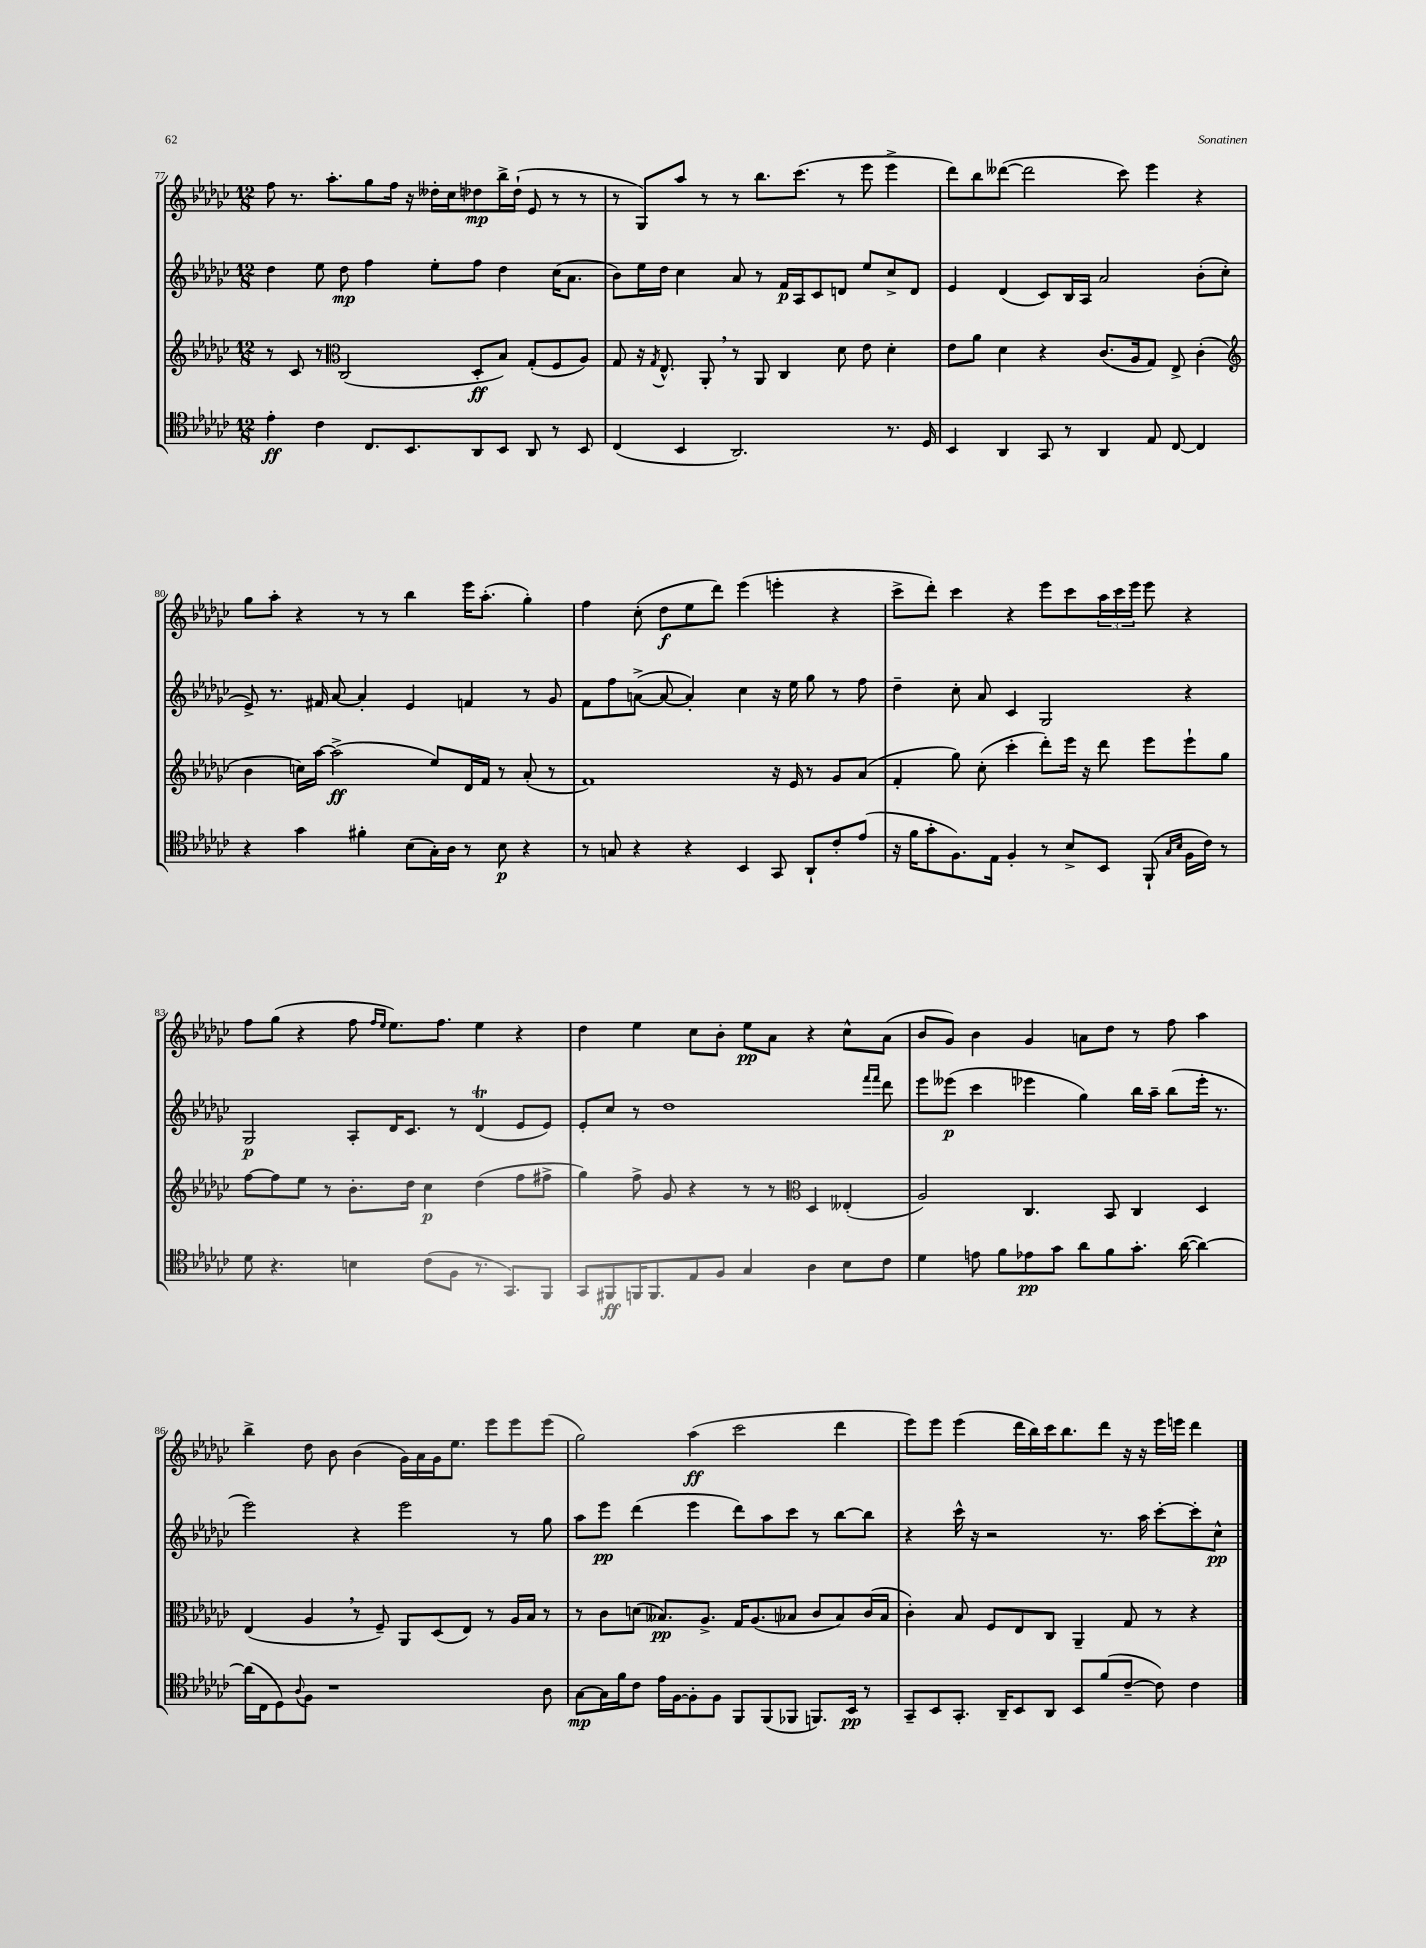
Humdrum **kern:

**kern	**kern	**kern	**kern
*staff4	*staff3	*staff2	*staff1
*clefC4	*clefG2	*clefG2	*clefG2
*k[b-e-a-d-g-c-]	*k[b-e-a-d-g-c-]	*k[b-e-a-d-g-c-]	*k[b-e-a-d-g-c-]
*M12/8	*M12/8	*M12/8	*M12/8
4e-'	8r	4dd-	8ff
.	8c-	.	8.r
4c-	8r	8ee-	.
.	.	.	8.aa-'
*	*clefC3	*	*
.	(2C-	8dd-	.
8.C-	.	4ff	8gg-
.	.	.	16ff
8.BB-	.	.	16r
.	.	8ee-'	16dd--'
.	.	.	16cc-
8AA-	8D-'	8ff	8dd-
8BB-	8B-)	4dd-	16bb-^
.	.	.	(16dd-`
8AA-	(8G-'	.	8e-
8r	8F	(16cc-	8r
.	.	8.a-	.
8BB-	8A-)	.	8r
=	=	=	=
(4C-	8G-	8b-)	8r
.	16r	16ee-	8G-)
.	8qG-	.	.
.	8.E-^^	16dd-	.
4BB-	.	4cc-	8aa-
.	8AA-'	.	8r
2.AA-)	8r	8a-	8r
.	8AA-	8r	8.bb-
.	4C-	16f	.
.	.	16A-	(8.ccc-
.	.	8c-	.
.	8d-	8d	8r
.	8e-	8ee-	8eee-
8.r	4d-'	8cc-^	4eee-^
.	.	8d	.
16D-	.	.	.
=	=	=	=
4BB-	8e-	4e-	8ddd-)
.	8a-	.	8bb-
4AA-	4d-	(4d-	([8ddd--
.	.	.	2ddd--]
8GG-	4r	8c-)	.
8r	.	16B-	.
.	.	16A-	.
4AA-	(8.c-	2a-	.
.	.	.	8ccc-)
.	16A-	.	.
8E-	8G-)	.	4eee-
[8C-	8E-^	.	.
4C-]	(4c-'	(8b-'	4r
.	.	8cc-'	.
=	=	=	=
*	*clefG2	*	*
4r	4b-	8e-^)	8gg-
.	.	8.r	8aa-'
4g-	16cc)	.	4r
.	[16aa-	16f#	.
.	(2aa-^]	[8a-	.
4f#'	.	4a-']	8r
.	.	.	8r
(8B-	.	4e-	4bb-
16G-')	8ee-)	.	.
16A-	.	.	.
8r	16d-	4f	16eee-
.	16f	.	(8.aa-'
8B-	8r	.	.
4r	(8a-'	8r	4gg-')
.	8r	8g-	.
=	=	=	=
8r	1f)	8f	4ff
8G	.	8ff	.
4r	.	([8a^	(8cc-'
.	.	8a_	8dd-
4r	.	4a'])	8ee-
.	.	.	8ddd-)
4BB-	.	4cc-	(4eee-
8GG-	16r	16r	4eee'
.	16e-	16ee-	.
8AA-`	8r	8gg-	.
8c-'	8g-	8r	4r
(8e-	(8a-	8ff	.
=	=	=	=
16r	4f'	4dd-~	8ccc-^
16f	.	.	.
8g-'	.	.	8ddd-')
8.F)	8gg-)	8cc-'	4ccc-
.	(8cc-'	8a-	.
16E-	.	.	.
4F'	4ccc-'	4c-	4r
8r	8ddd-')	2G-	8eee-
8B-^	16eee-	.	8ccc-
.	16r	.	.
8BB-	8ddd-	.	24aa-
.	.	.	24ccc-
.	.	.	24eee-
(8FF`	8eee-	.	8eee-
16qqG-	.	.	.
16qqB-	.	.	.
16F	8eee-`	4r	4r
16c-)	.	.	.
8r	8gg-	.	.
=	=	=	=
8d-	[8ff	2G-	8ff
4.r	8ff]	.	(8gg-
.	8ee-	.	4r
.	8r	.	.
4B	8.b-'	8A-'	8ff
.	.	.	16qqff
.	.	.	16qqee-
.	.	16d-	8.ee-)
.	16dd-	8.c-	.
(8c-	4cc-	.	.
.	.	.	8.ff
8F	.	8r	.
8.r	(4dd-	(4d-	4ee-
8.GG-)	.	.	.
.	8ff	8e-	4r
8FF	8ff#^	8e-)	.
=	=	=	=
8GG-	4gg-)	8e-'	4dd-
8FF#	.	8cc-	.
16FF	8ff^	8r	4ee-
8.FF	.	.	.
.	8g-	1dd-	.
8E-	4r	.	8cc-
8F	.	.	8b-'
4G-	8r	.	8ee-
.	8r	.	8a-
*	*clefC3	*	*
4A-	4D-	.	4r
8B-	(4E--'	.	8cc-^^
.	.	16qqfff	.
.	.	16qqfff	.
8c-	.	8ddd-	(8a-
=	=	=	=
4d-	2A-)	8eee-	8b-
.	.	(8eee--	8g-)
8e	.	4ccc-	4b-
8f	.	.	.
8e-	4.C-	4eee-	4g-
8g-	.	.	.
8a-	.	4gg-)	8a
8f	8BB-	.	8dd-
8.g-'	4C-	16bb-	8r
.	.	16aa-~	.
.	.	(8bb-	8ff
([16a-	.	.	.
4a-_)	4D-	16eee-'	4aa-
.	.	8.r	.
=	=	=	=
(16a-]	(4E-	2eee-)	4bb-^
16C-	.	.	.
8D-)	.	.	.
8qqA-	.	.	.
8F	4A-	.	8dd-
1r	.	.	8b-
.	8r	4r	(4b-
.	8F~)	.	.
.	8AA-	2eee-	16g-)
.	.	.	16a-
.	(8D-	.	16g-
.	.	.	8.ee-
.	8E-)	.	.
.	8r	.	8eee-
.	16A-	8r	8eee-
.	16B-	.	.
8A-	8r	8gg-	(8eee-
=	=	=	=
[8G-	8r	8aa-	2gg-)
16G-]	8c-	8eee-	.
16f	.	.	.
8c-	(8d	(4ddd-	.
16e-	8.B--)	.	.
[16F	.	.	.
8F']	.	4eee-	(4aa-
.	8.A-^	.	.
8F	.	.	.
8FF	16G-	8ddd-)	2ccc-
.	(8.A-	.	.
(8FF	.	8aa-	.
8FF-	8B-	8ccc-	.
8.FF)	8c-	8r	.
.	8B-)	[8bb-	4ddd-
16BB-	.	.	.
8r	(16c-	8bb-]	.
.	16B-	.	.
=	=	=	=
8GG-~	4c-')	4r	8eee-)
8BB-	.	.	8eee-
8.GG-'	8B-	16ccc-^^	(4eee-
.	.	16r	.
.	8F	2r	.
16AA-~	.	.	.
8BB-	8E-	.	16ddd-
.	.	.	16bb-)
8AA-	8C-	.	16ccc-
.	.	.	8.bb-
8BB-	4AA-~	.	.
(8f	.	8.r	8ddd-
[8c-~	8G-	.	16r
.	.	16aa-	16r
8c-])	8r	[8ccc-'	16eee-
.	.	.	16eee
4c-	4r	8ccc-']	4ddd-
.	.	8cc-^^	.
==	==	==	==
*-	*-	*-	*-
